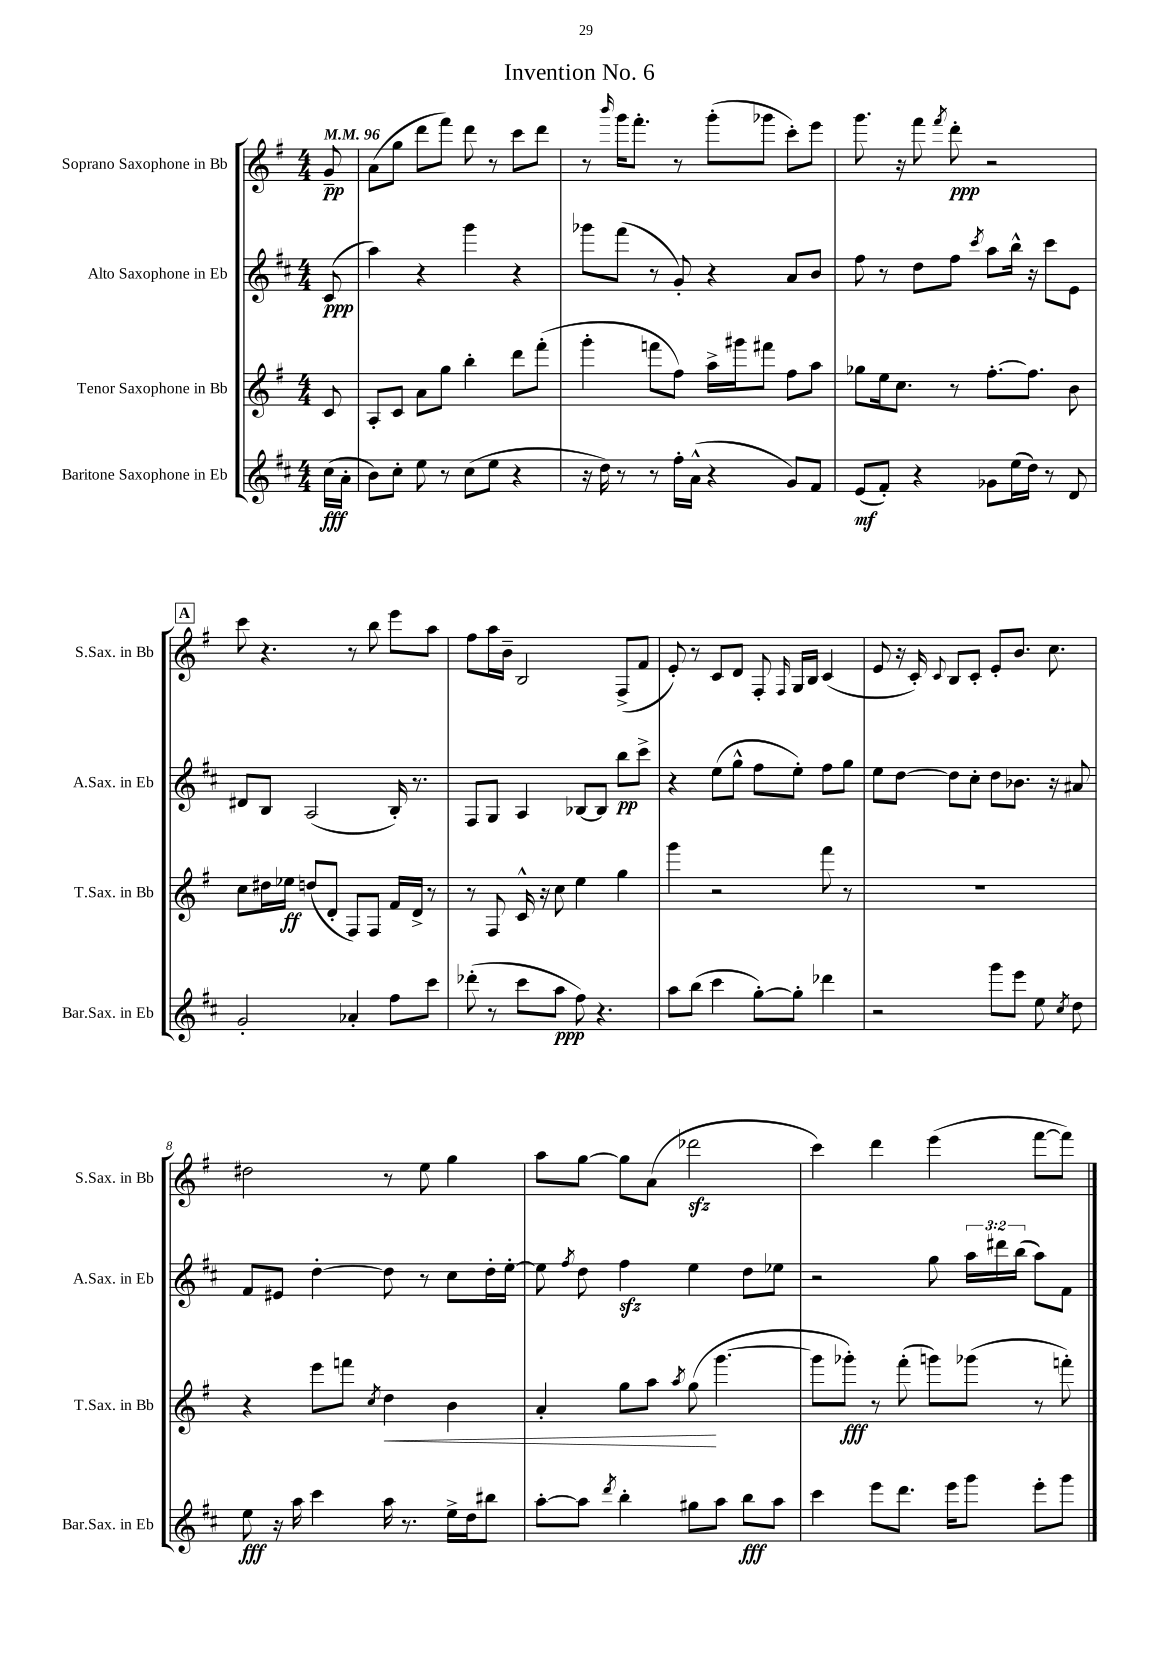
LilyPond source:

\header { title = "Invention No. 6" }
<<
\new StaffGroup <<
\new Staff = "s0" \with { instrumentName = "Soprano Saxophone in Bb" shortInstrumentName = "S.Sax. in Bb" } {
    \clef treble \key g \major \numericTimeSignature \time 4/4 \partial 8 \tempo 4 = 96
    \autoBeamOff g'8--\pp |
    a'8[( g''8] d'''8[ fis'''8]) d'''8 r8 c'''8[ d'''8] |
    r8 \grace { b'''16 } g'''16[ fis'''8.]-. r8 g'''8[-.( ges'''8] c'''8[-.) e'''8] |
    g'''8. r16 fis'''8 \acciaccatura { fis'''8 } d'''8-.\ppp r2 |
    \mark \markup { \box "A" } c'''8 r4. r8 b''8 e'''8[ a''8] |
    fis''8[ a''16 b'16]-- b2 fis8[->( fis'8] |
    e'8-.) r8 c'8[ d'8] fis8-. \grace { fis16 } g16[ b16] c'4( |
    e'8 r16 c'16-.) \appoggiatura { c'8 } b8[ c'8]-. e'8[-. b'8.] c''8. |
    dis''2 r8 e''8 g''4 |
    a''8[ g''8]~ g''8[ a'8]( des'''2\sfz |
    c'''4) d'''4 e'''4( fis'''8[~ fis'''8]) \bar "|." |
}
\new Staff = "s1" \with { instrumentName = "Alto Saxophone in Eb" shortInstrumentName = "A.Sax. in Eb" } {
    \clef treble \key d \major \numericTimeSignature \time 4/4 \override Staff.TupletNumber.text = #tuplet-number::calc-fraction-text \partial 8
    \autoBeamOff cis'8\ppp( |
    a''4) r4 g'''4 r4 |
    ges'''8[ fis'''8]( r8 g'8-.) r4 a'8[ b'8] |
    fis''8 r8 d''8[ fis''8] \acciaccatura { cis'''8 } a''8[ b''16]-^ r16 cis'''8[ e'8] |
    \mark \markup { \box "A" } dis'8[ b8] a2( b16-.) r8. |
    fis8[ g8] a4 bes8[~ bes8] b''8[\pp cis'''8]-> |
    r4 e''8[( g''8]-^ fis''8[ e''8]-.) fis''8[ g''8] |
    e''8[ d''8]~ d''8[ cis''8]-. d''8[ bes'8.] r16 ais'8 |
    fis'8[ eis'8] d''4~-. d''8 r8 cis''8[ d''16-. e''16]~-. |
    e''8 \acciaccatura { fis''8 } d''8 fis''4\sfz e''4 d''8[ ees''8] |
    r2 g''8 \tuplet 3/2 { a''16[ dis'''16 b''16]( } a''8[) fis'8] \bar "|." |
}
\new Staff = "s2" \with { instrumentName = "Tenor Saxophone in Bb" shortInstrumentName = "T.Sax. in Bb" } {
    \clef treble \key g \major \numericTimeSignature \time 4/4 \partial 8
    \autoBeamOff c'8 |
    a8[-. c'8] a'8[ g''8] b''4-. d'''8[ fis'''8]-.( |
    g'''4-. f'''8[ fis''8]) a''16[-> gis'''16 fis'''8] fis''8[ a''8] |
    ges''8[ e''16 c''8.] r8 fis''8.[~-. fis''8.] b'8 |
    \mark \markup { \box "A" } c''8[ dis''16 ees''16]\ff d''8[( d'8]-. fis8[) fis8] fis'16[ d'16]-> r8 |
    r8 fis8 c'16-^ r16 c''8 e''4 g''4 |
    g'''4 r2 fis'''8 r8 |
    R1 |
    r4 e'''8[ f'''8] \acciaccatura { c''8 } d''4\< b'4 |
    a'4-. g''8[ a''8] \acciaccatura { a''8 } g''8\!( g'''4.~ |
    g'''8[ ges'''8]-.\fff) r8 fis'''8-.( g'''8[) ges'''8]( r8 f'''8-.) \bar "|." |
}
\new Staff = "s3" \with { instrumentName = "Baritone Saxophone in Eb" shortInstrumentName = "Bar.Sax. in Eb" } {
    \clef treble \key d \major \numericTimeSignature \time 4/4 \partial 8
    \autoBeamOff cis''16[\fff( a'16]-. |
    b'8[) cis''8]-. e''8 r8 cis''8[( e''8] r4 |
    r16 d''16) r8 r8 fis''16[-. a'16]-^( r4 g'8[) fis'8] |
    e'8[\mf( fis'8]-.) r4 ges'8[ e''16( d''16]) r8 d'8 |
    \mark \markup { \box "A" } g'2-. aes'4-. fis''8[ cis'''8] |
    des'''8-.( r8 cis'''8[ a''8]\ppp fis''8) r4. |
    a''8[ b''8]( cis'''4 g''8[~-.) g''8]-. des'''4 |
    r2 g'''8[ e'''8] e''8 \acciaccatura { cis''8 } d''8 |
    e''8\fff r16 a''16 cis'''4 a''16 r8. e''16[-> d''16 bis''8] |
    a''8[~-. a''8] \acciaccatura { d'''8 } b''4-. gis''8[ a''8] b''8[\fff a''8] |
    cis'''4 e'''8[ d'''8.] e'''16[ g'''8] e'''8[-. g'''8] \bar "|." |
}
>>
>>
